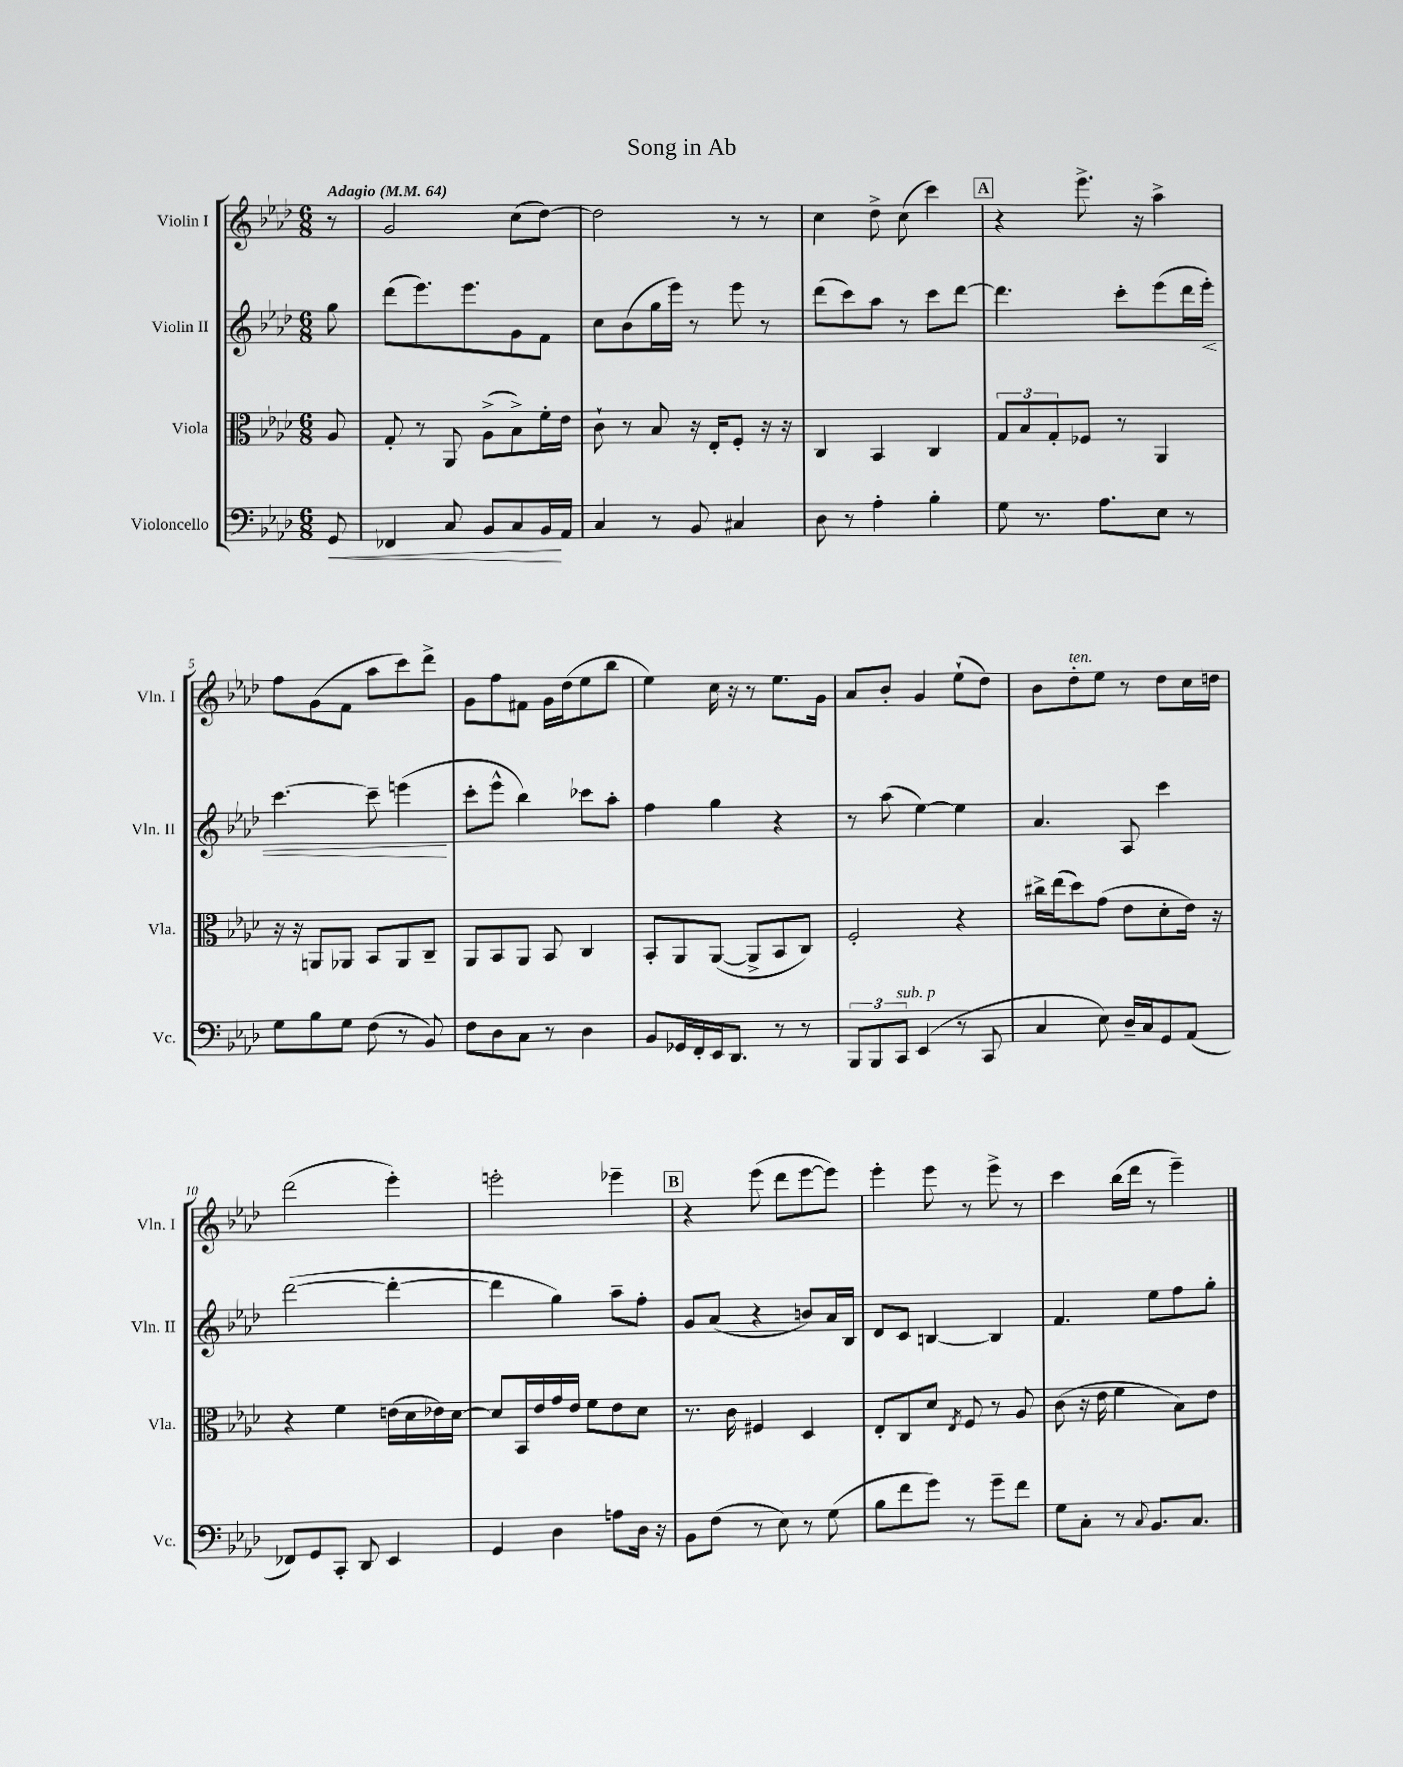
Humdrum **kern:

**kern	**dynam	**kern	**kern	**dynam	**kern
*part4	*part4	*part3	*part2	*part2	*part1
*staff4	*staff4	*staff3	*staff2	*staff2	*staff1
*I"Violoncello	*	*I"Viola	*I"Violin II	*	*I"Violin I
*I'Vc.	*	*I'Vla.	*I'Vln. II	*	*I'Vln. I
*clefF4	*	*clefC3	*clefG2	*	*clefG2
*k[b-e-a-d-]	*	*k[b-e-a-d-]	*k[b-e-a-d-]	*	*k[b-e-a-d-]
*M6/8	*	*M6/8	*M6/8	*	*M6/8
*MM64	*	*MM64	*MM64	*	*MM64
=	=	=	=	=	=
!	!	!	!	!	!LO:TX:a:B:t=Adagio
!	!LO:HP:b	!	!	!	!
8GG/	<	8A-/	8gg\	.	8r
=1	=1	=1	=1	=1	=1
4FF-X/	.	8G'/	(8ddd-\L	.	2g/
.	.	8r	8.eee-\)	.	.
8C/	.	8AA-/	.	.	.
.	.	.	8.eee-\	.	.
8BB-/L	.	(8A-^\L	.	.	.
8C/	.	8B-^\)	8g\	.	(8cc\L
16BB-/L	.	16f'\L	8f\J	.	[8dd-\J)
16AA-/JJ	[	16e-\JJ	.	.	.
=2	=2	=2	=2	=2	=2
4C/	.	8c`\	8cc\L	.	2dd-\]
.	.	8r	(8b-\	.	.
8r	.	8B-/	16gg\L	.	.
.	.	.	16eee-\JJ)	.	.
8BB-/	.	16r	8r	.	.
.	.	16E-'/KL	.	.	.
4C#X/	.	8F'/J	8eee-\	.	8r
.	.	16r	8r	.	8r
.	.	16r	.	.	.
=3	=3	=3	=3	=3	=3
8D-\	.	4C/	(8ddd-\L	.	4cc\
8r	.	.	8ccc\)	.	.
4A-'\	.	4BB-/	8aa-\J	.	8dd-^\
.	.	.	8r	.	(8cc\
4B-'\	.	4C/	8ccc\L	.	4ccc\)
.	.	.	[8ddd-\J	.	.
!!LO:REH:place=s1:t=A
=4	=4	=4	=4	=4	=4
8G\	.	12G/L	4.ddd-\]	.	4r
.	.	12B-/	.	.	.
8.r	.	.	.	.	.
.	.	12G'/	.	.	.
.	.	8F-X/J	.	.	8.eee-^\
8.A-\L	.	.	.	.	.
.	.	8r	8ccc'\L	.	.
.	.	.	.	.	16r
8E-\J	.	4AA-/	(8eee-\	.	4aa-^\
8r	.	.	16ddd-\L	.	.
!	!	!	!	!LO:HP:b	!
.	.	.	16eee-'\JJ)	<	.
!!LO:LB:g=z
=5	=5	=5	=5	=5	=5
8G\L	.	16r	[4.ccc\	.	8ff\L
.	.	16r	.	.	.
8B-\	.	8AAn/L	.	.	(8g\
8G\J	.	8AA-X/J	.	.	8f\J
(8F\	.	8BB-/L	8ccc~\]	.	8aa-\L
8r	.	8AA-/	(4eeen\	.	8ccc\)
8BB-/)	.	8C~/J	.	.	8ddd-^\J
.	.	.	.	[	.
=6	=6	=6	=6	=6	=6
8F\L	.	8AA-/L	8ccc'\L	.	8g\L
8D-\	.	8BB-/	8eee-^^\J	.	8ff\
8C\J	.	8AA-/J	4bb-\)	.	8f#X\J
8r	.	8BB-/	.	.	16g\LL
.	.	.	.	.	(16dd-\J
4D-\	.	4C/	8ccc-X\L	.	8ee-\
.	.	.	8aa-'\J	.	8bb-\J
=7	=7	=7	=7	=7	=7
8BB-/L	.	8BB-'/L	4ff\	.	4ee-\)
16GG-X/L	.	8AA-/	.	.	.
16FF'/	.	.	.	.	.
16EE-/J	.	([8AA-/J	4gg\	.	16cc\
8.DD-/J	.	.	.	.	16r
.	.	8AA-^/L]	.	.	8r
8r	.	8BB-/	4r	.	8.ee-\L
8r	.	8C/J)	.	.	.
.	.	.	.	.	16g\Jk
=8	=8	=8	=8	=8	=8
12BBB-/L	.	2F'/	8r	.	8a-/L
12BBB-/	.	.	.	.	.
.	.	.	(8aa-\	.	8b-'/J
!LO:TX:a:i:t=sub. p	!	!	!	!	!
12CC/J	.	.	.	.	.
(4EE-/	.	.	[4ee-\)	.	4g/
8r	.	4r	4ee-\]	.	(8ee-`\L
8CC/	.	.	.	.	8dd-\J)
=9	=9	=9	=9	=9	=9
4C/	.	16cc#X^\LL	4.a-/	.	8b-\L
.	.	(16ee-\J	.	.	.
!	!	!	!	!	!LO:TX:a:i:t=ten.
.	.	8dd-\)	.	.	8dd-'\
8E-\)	.	(8g\J	.	.	8ee-\J
16D-~/LL	.	8e-\L	8A-/	.	8r
16C/J	.	.	.	.	.
8GG/	.	8d-'\	4ccc\	.	8dd-\L
(8AA-/J	.	16e-\Jk)	.	.	16cc\L
.	.	16r	.	.	16ddn\JJ
!!LO:LB:g=z
=10	=10	=10	=10	=10	=10
8FF-X/L)	.	4r	([2ddd-\	.	(2ddd-\
8GG/	.	.	.	.	.
8CC'/J	.	4f\	.	.	.
8DD-/	.	.	.	.	.
4EE-/	.	(16en\LL	4ddd-'\_	.	4eee-'\)
.	.	16d-\	.	.	.
.	.	16e-X\)	.	.	.
.	.	[16d-\JJ	.	.	.
=11	=11	=11	=11	=11	=11
4GG/	.	8d-/L]	4ddd-\]	.	2eeen'\
.	.	16BB-/L	.	.	.
.	.	16e-/	.	.	.
4D-\	.	16g/	4gg\)	.	.
.	.	16e-/JJ	.	.	.
.	.	8f\L	.	.	.
8An\L	.	8e-\	8aa-~\L	.	4eee-X~\
16D-\Jk	.	8d-\J	8ff'\J	.	.
16r	.	.	.	.	.
!!LO:REH:place=s1:t=B
=12	=12	=12	=12	=12	=12
8BB-\L	.	8.r	8g/L	.	4r
(8F\J	.	.	(8a-/J	.	.
.	.	16c\	.	.	.
8r	.	4F#X/	4r	.	(8eee-\
8E-\)	.	.	.	.	8ddd-\L
8r	.	4D-/	8bn/L)	.	[8eee-\
(8G\	.	.	16a-/L	.	8eee-\J])
.	.	.	16B-/JJ	.	.
=13	=13	=13	=13	=13	=13
8B-\L	.	8E-'/L	8d-/L	.	4eee-'\
8f\	.	8C/	8c/J	.	.
8g\J)	.	8d-/J	[4Bn/	.	8eee-\
.	.	8qE-/	.	.	.
8r	.	8F/	.	.	8r
8g~\L	.	8r	4B/]	.	8eee-^\
8f\J	.	8A-/	.	.	8r
=14	=14	=14	=14	=14	=14
8G\L	.	(8c\	4.f/	.	4ccc\
8C'\J	.	16r	.	.	.
.	.	16e-\	.	.	.
8r	.	4f\	.	.	(16bb-\LL
.	.	.	.	.	16ddd-\JJ
8qqC/	.	.	.	.	.
8.BB-/L	.	.	8ee-\L	.	8r
.	.	8B-\L)	8ff\	.	4eee-~\)
8.C/J	.	.	.	.	.
.	.	8e-\J	8gg'\J	.	.
==	==	==	==	==	==
*-	*-	*-	*-	*-	*-
